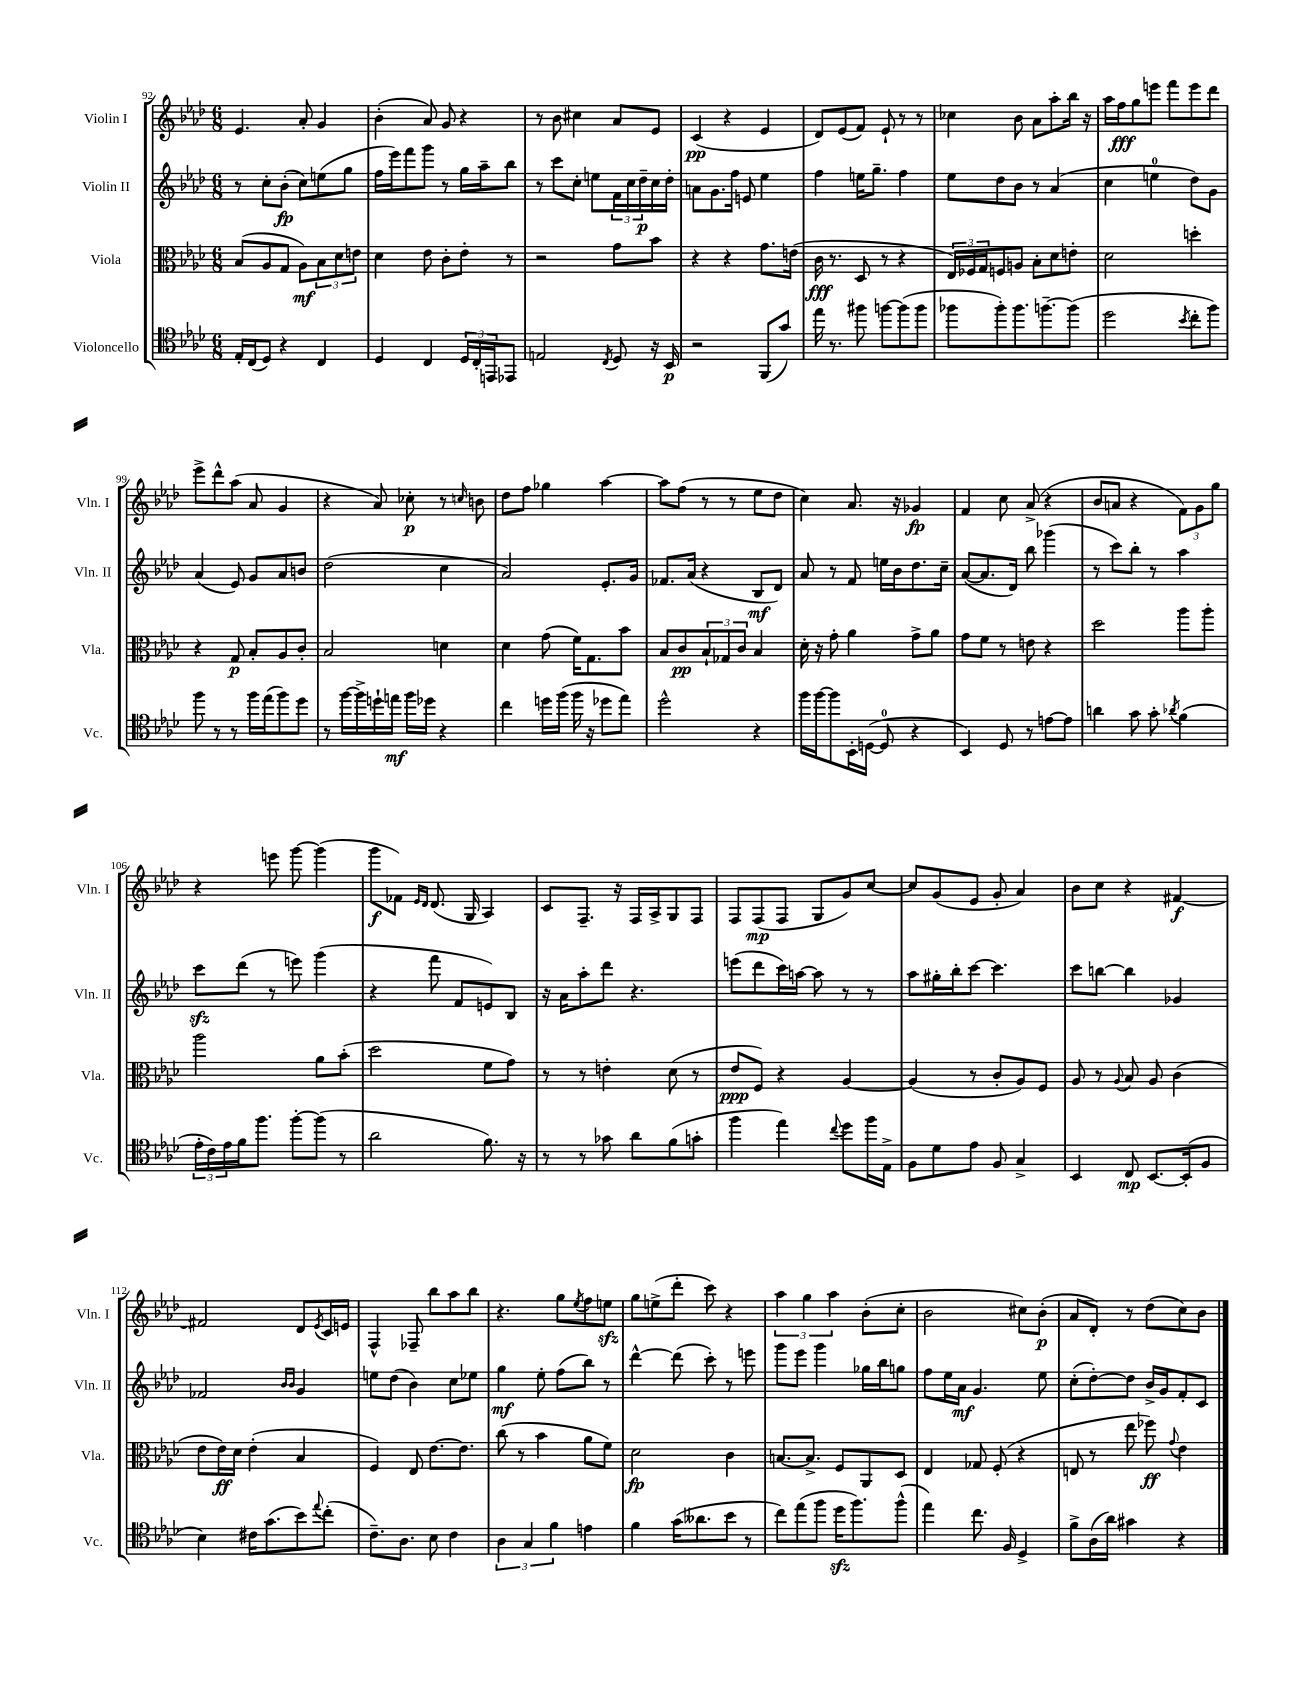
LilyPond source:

<<
\new StaffGroup <<
\new Staff = "s0" \with { instrumentName = "Violin I" shortInstrumentName = "Vln. I" } {
    \clef treble \key aes \major \numericTimeSignature \time 6/8
    ees'4. aes'8-. g'4 |
    bes'4-.( aes'8) g'8 r4 |
    r8 bes'8 cis''4 aes'8 ees'8 |
    c'4\pp( r4 ees'4 |
    des'8) ees'8( f'8) ees'8-! r8 r8 |
    ces''4 bes'8 aes'8 aes''8-. bes''16 r16 |
    aes''16 f''16\fff g''8 e'''8 f'''8 e'''8 des'''8 |
    ees'''8-> des'''8-^ aes''8( aes'8 g'4 |
    r4 aes'8) ces''8-.\p r8 \grace { c''16 } b'8 |
    des''8 f''8 ges''4 aes''4~ |
    aes''8 f''8( r8 r8 ees''8 des''8 |
    c''4) aes'8. r16 ges'4\fp |
    f'4 c''8 aes'8->( r4 |
    bes'8 a'8 r4 \tuplet 3/2 { f'8) g'8 g''8 } |
    r4 e'''8 g'''8~ g'''4( |
    g'''8\f fes'8) \grace { ees'16 des'16 } des'8.( g16 aes4) |
    c'8 f8.-- r16 f16 aes16-> g8 f8 |
    f8 f8\mp( f8 g8 g'8) c''8~ |
    c''8 g'8( ees'8 g'8-. aes'4) |
    bes'8 c''8 r4 fis'4~\f |
    fis'2 des'8 \acciaccatura { ees'8 } c'16 e'16 |
    f4-^ fes8-- bes''8 aes''8 bes''8 |
    r4. g''8 \acciaccatura { ees''8 } f''8 e''8\sfz |
    g''8 e''8->( des'''8-. c'''8) r4 |
    \tuplet 3/2 { aes''4 g''4 aes''4 } bes'8-.( c''8-. |
    bes'2 cis''8) bes'8-.\p( |
    aes'8 des'8-.) r8 des''8( c''8) bes'8 \bar "|." |
}
\new Staff = "s1" \with { instrumentName = "Violin II" shortInstrumentName = "Vln. II" } {
    \clef treble \key aes \major \numericTimeSignature \time 6/8
    r8 c''8-. bes'8-.\fp( c''8) e''8( g''8 |
    f''16 ees'''16) f'''8 g'''8 r8 g''16 aes''16-- bes''8 |
    r8 c'''8 c''8-. e''8 \tuplet 3/2 { f'16 c''16 des''16--\p } c''16 des''16-. |
    a'8 g'8. f''16 e'8 ees''4 |
    f''4 e''16 g''8.-- f''4 |
    ees''8 des''8 bes'8 r8 aes'4( |
    c''4 e''4-0 des''8) g'8 |
    aes'4( ees'8) g'8 aes'8 b'8 |
    des''2( c''4 |
    aes'2) ees'8.-. g'16 |
    fes'8. aes'16( r4 bes8\mf des'8) |
    aes'8 r8 f'8 e''16 bes'16 des''8. c''16-- |
    aes'8~( aes'8. des'16) bes''8 ges'''4( |
    r8 c'''8) bes''8-. r8 aes''4 |
    c'''8\sfz des'''8( r8 e'''8) g'''4( |
    r4 f'''8 f'8 e'8) bes8 |
    r16 aes'16 aes''8-. des'''8 r4. |
    e'''8( des'''8 c'''16) a''16~ a''8 r8 r8 |
    aes''8 gis''16-. bes''16-. c'''8~ c'''4. |
    c'''8 b''8~ b''4 ges'4 |
    fes'2 \grace { bes'16 bes'16 } g'4 |
    e''8 des''8( bes'4) c''8 ees''8 |
    g''4\mf ees''8-. f''8( bes''8) r8 |
    des'''4~-^ des'''8( c'''8-.) r8 e'''8 |
    g'''8 ees'''8 g'''4 ges''16 bes''16 g''8 |
    f''8 ees''16 aes'16\mf g'4. ees''8 |
    c''8-.( des''8~-.) des''8 bes'16-> g'16 f'8-. c'8 \bar "|." |
}
\new Staff = "s2" \with { instrumentName = "Viola" shortInstrumentName = "Vla." } {
    \clef alto \key aes \major \numericTimeSignature \time 6/8
    bes8( aes8 g8 aes8\mf) \tuplet 3/2 { bes8 des'8 e'8 } |
    des'4 ees'8 c'8-. ees'8-. r8 |
    r2 g'8 bes'8 |
    r4 r4 g'8. e'16( |
    c'16\fff r8. des8 r8 r4 |
    \tuplet 3/2 { ees16) fes16 g16 } f8 a8 bes8-. des'8 e'8-. |
    des'2 d''4-. |
    r4 g8\p bes8-. aes8 c'8-. |
    bes2 d'4 |
    des'4 g'8( f'16) g8. bes'8 |
    bes8 c'8\pp \tuplet 3/2 { bes8-! ges8 c'8 } bes4 |
    des'16-. r16 g'8-. aes'4 g'8-> aes'8 |
    g'8 f'8 r8 e'8 r4 |
    des''2 aes''8 aes''8-. |
    aes''2 aes'8 bes'8-.( |
    des''2 f'8 g'8) |
    r8 r8 e'4-. des'8( r8 |
    ees'8\ppp f8) r4 aes4~ |
    aes4( r8 c'8-. aes8) f8 |
    aes8 r8 \appoggiatura { aes8 } bes8 aes8 c'4( |
    ees'8 ees'16\ff) des'16 ees'4-.( bes4 |
    f4) ees8 ees'8.~ ees'8. |
    c''8( r8 bes'4 aes'8 f'8) |
    des'2\fp c'4 |
    b8.~ b8.-> f8 aes,8 des8 |
    ees4 ges8 f8-.( r4 |
    e8 r8 ees''8 fes''8\ff) \appoggiatura { g'8 } ees'4 \bar "|." |
}
\new Staff = "s3" \with { instrumentName = "Violoncello" shortInstrumentName = "Vc." } {
    \clef tenor \key aes \major \numericTimeSignature \time 6/8
    ees16-. c16( des8) r4 c4 |
    des4 c4 \tuplet 3/2 { des16 c16-. e,16 } ees,8 |
    e2 \acciaccatura { c8 } des8 r16 bes,16\p |
    r2 f,8( g'8) |
    ees''16 r8. fis''8 f''8~ f''8( f''8 |
    fes''8 fes''8-.) fes''8. f''8.~-- f''8( |
    des''2 \acciaccatura { bes'8 } c''8-. f''8) |
    f''8 r8 r8 f''16 ees''16( f''8) des''8 |
    r8 f''16~ f''16-> d''16-! e''16\mf f''16 des''16 r4 |
    c''4 d''16 f''16( f''16 r16 des''8 ees''8) |
    des''2-^ r4 |
    f''16 f''16~ f''8 bes,16-. d16~( d8-0 r4 |
    bes,4) des8 r8 e'8~ e'8 |
    a'4 g'8 g'8-. \acciaccatura { aes'8 } f'4( |
    \tuplet 3/2 { ees'16-. c'16) ees'16 } f'16 f''8. f''8~-. f''8( r8 |
    aes'2 f'8.) r16 |
    r8 r8 ges'8 aes'8 f'8( g'8-. |
    f''4 ees''4) \appoggiatura { c''8 } des''8 f''16 ees16-> |
    f8 des'8 ees'8 f8 g4-> |
    bes,4 c8\mp bes,8.~ bes,16-.( f8 |
    bes4) cis'16 g'8.( bes'8) \appoggiatura { ees''8 } c''8-.( |
    c'8.--) aes8. bes8 c'4 |
    \tuplet 3/2 { aes4 g4 f'4 } e'4 |
    f'4 g'16( aeses'8. bes'8 r8 |
    c''8) ees''8( f''8 des''16\sfz f''8.) f''8-^( |
    ees''4) c''8. f16 des4-> |
    f'8-> aes16( aes'16) gis'4 r4 \bar "|." |
}
>>
>>
\layout { \context { \Score currentBarNumber = #92 } }
